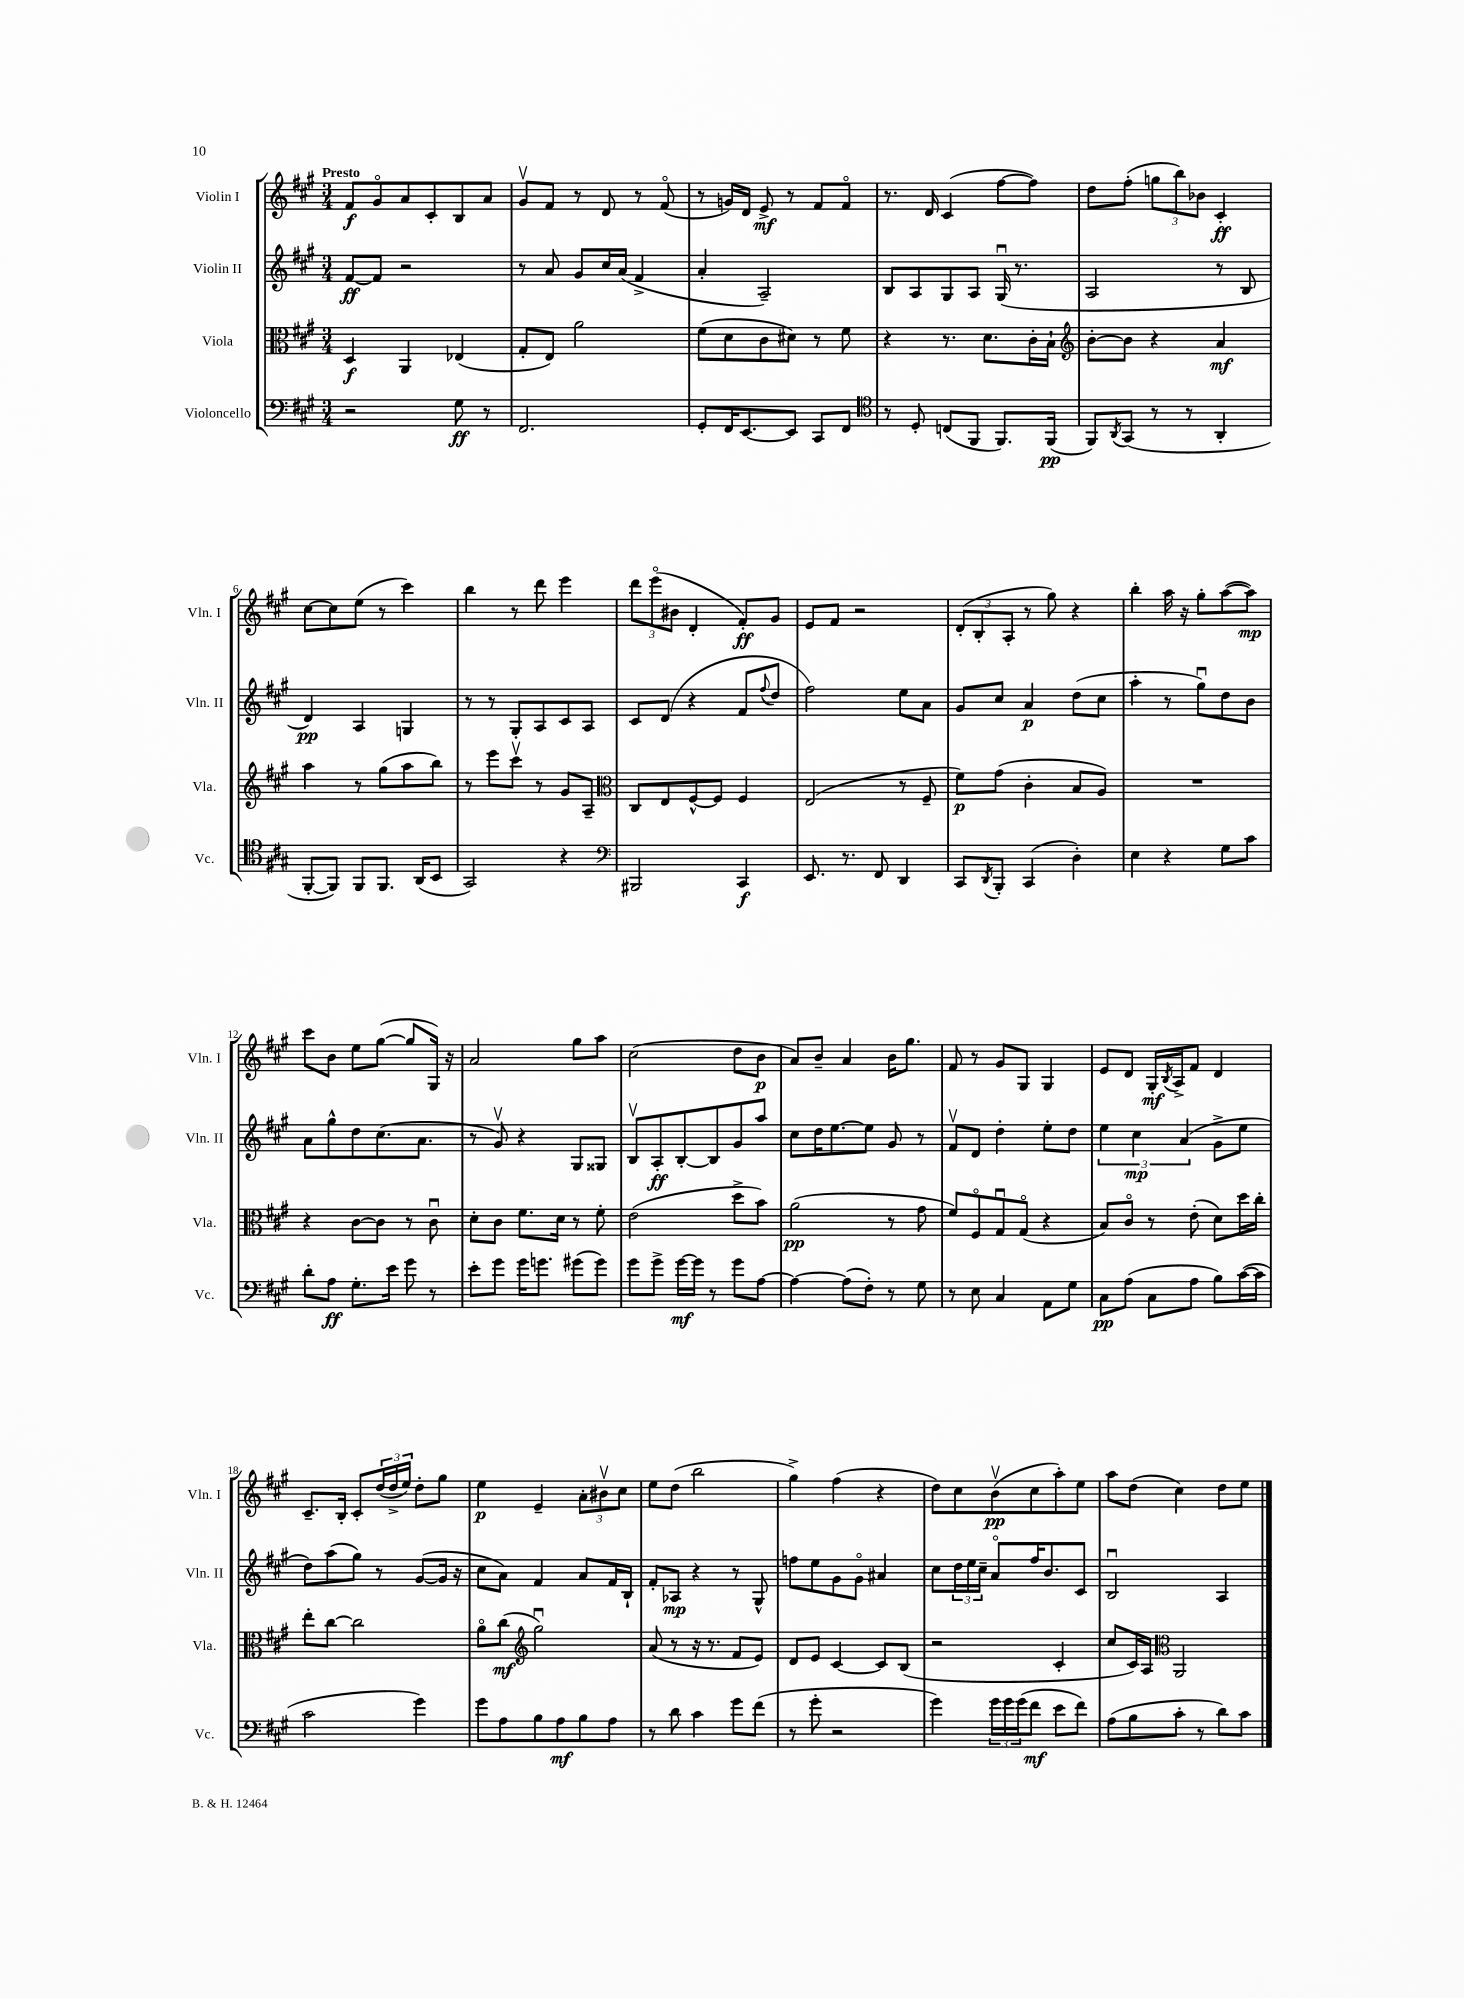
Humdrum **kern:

**kern	**kern	**kern	**kern
*staff4	*staff3	*staff2	*staff1
*clefF4	*clefC3	*clefG2	*clefG2
*k[f#c#g#]	*k[f#c#g#]	*k[f#c#g#]	*k[f#c#g#]
*M3/4	*M3/4	*M3/4	*M3/4
2r	4D	[8f#	8f#
.	.	8f#]	8g#o
.	4AA	2r	8a
.	.	.	8c#'
8G#	(4E-	.	8B
8r	.	.	8a
=	=	=	=
2.FF#	8G#'	8r	8g#v
.	8E)	8a	8f#
.	2a	8g#	8r
.	.	16cc#	8d
.	.	(16a	.
.	.	4f#^	8r
.	.	.	(8f#o
=	=	=	=
8GG#'	(8f#	4a'	8r
16FF#	8d	.	16g)
[8.EE	.	.	16d
.	8c#	2A~)	8e^
8EE]	8d#)	.	8r
8CC#	8r	.	8f#
8FF#	8f#	.	8f#o
=	=	=	=
*clefC4	*	*	*
8r	4r	8B	8.r
8D'	.	8A	.
.	.	.	16d
(8C	8.r	8G#	(4c#
8FF#	.	8A	.
.	8.d	.	.
8.FF#)	.	(16G#u	[8ff#
.	.	8.r	.
.	16c#'	.	8ff#])
(16FF#	16B`	.	.
=	=	=	=
*	*clefG2	*	*
8FF#)	[8b'	2A	8dd
8qAA	.	.	.
(8GG#	8b]	.	(8ff#'
8r	4r	.	12gg
.	.	.	12bb)
8r	.	.	.
.	.	.	12b-
4AA'	4a	8r	4c#'
.	.	8B	.
=	=	=	=
[8FF#'	4aa	4d)	[8cc#
8FF#])	.	.	8cc#]
8FF#	8r	4A	(8ee
8.FF#	(8gg#	.	8r
.	8aa	4G	4ccc#)
(16AA	.	.	.
8BB	8bb)	.	.
=	=	=	=
2GG#)	8r	8r	4bb
.	8eee	8r	.
.	8ccc#v	8G#'	8r
.	8r	8A	8ddd
4r	8g#	8c#	4eee
.	8A~	8A	.
=	=	=	=
*clefF4	*clefC3	*	*
2BBB#	8C#	8c#	12ddd
.	.	.	(12eeeo
.	8E	(8d	.
.	.	.	12b#
.	[8F#^^	4r	4d'
.	8F#]	.	.
4CC#	4F#	8f#	8f#')
.	.	8qqff#	.
.	.	8dd	8g#
=	=	=	=
8.EE	(2E	2ff#)	8e
.	.	.	8f#
8.r	.	.	.
.	.	.	2r
8FF#	.	.	.
4DD	8r	8ee	.
.	8F#~	8a	.
=	=	=	=
8CC#	8f#)	8g#	(12d'
.	.	.	12B'
8qDD	.	.	.
8BBB'	(8g#	8cc#	.
.	.	.	12A'
(4CC#	4c#'	4a	8r
.	.	.	8gg#)
4D')	8B	(8dd	4r
.	8A)	8cc#	.
=	=	=	=
4E	2.r	4aa'	4bb'
4r	.	8r	16aa
.	.	.	16r
.	.	8gg#u)	8gg#'
8G#	.	8dd	([8aa
8c#	.	8b	8aa])
=	=	=	=
8d'	4r	8a	8ccc#
8A	.	8gg#^^	8b
8.G#'	[8c#	8dd	8ee
.	8c#]	(8.cc#	([8gg#
16e	.	.	.
8g#	8r	.	8gg#]
.	.	8.a	.
8r	8c#u	.	16G#)
.	.	.	16r
=	=	=	=
8e'	8d'	8r	2a
8g#	8c#	8g#v)	.
16g#	8.f#	4r	.
8.g	.	.	.
.	16d	.	.
(8g#	8r	8G#	8gg#
8g#)	8f#'	8G##	8aa
=	=	=	=
8g#	(2e	8Bv	(2cc#
8g#^	.	8A'	.
[16g#	.	[8B'	.
16g#]	.	.	.
8r	.	8B]	.
8g#	8dd^	8g#	8dd
[8A	8b)	8aa	8b
=	=	=	=
4A_	(2a	8cc#	8a)
.	.	16dd	8b~
.	.	[8.ee	.
(8A]	.	.	4a
8F#')	.	8ee]	.
8r	8r	8g#	16b
.	.	.	8.gg#
8G#	8g#	8r	.
=	=	=	=
8r	8f#)	8f#v	8f#
8E	8F#o	8d	8r
4C#	8G#u	4dd'	8g#
.	(8G#o	.	8G#
8AA	4r	8ee'	4G#
8G#	.	8dd	.
=	=	=	=
8C#	8B)	6ee	8e
(8A	8c#o	.	8d
.	.	6cc#	.
8C#	8r	.	16G#'
.	.	.	8qB
.	.	.	16A^
.	.	(6a	.
8A	(8e'	.	8f#
8B)	8d)	8g#^	4d
([16c#	16dd	8ee	.
16c#]	16cc#'	.	.
=	=	=	=
2c#	8ee'	8dd)	8.c#~
.	[8cc#	(8aa	.
.	.	.	16B'
.	2cc#]	8gg#)	8c#'
.	.	8r	(24dd
.	.	.	24dd^
.	.	.	24ee)
4g#)	.	([8g#	8dd'
.	.	16g#]	8gg#
.	.	16r	.
=	=	=	=
8g#	8ao	8cc#	4ee
8A	(8cc#	8a)	.
*	*clefG2	*	*
8B	2gg#u)	4f#	4e~
8A	.	.	.
8B	.	8a	12a'
.	.	.	12b#v
8A	.	16f#	.
.	.	.	12cc#
.	.	16B`	.
=	=	=	=
8r	(8a	8f#'	8ee
8d	8r	8A-	(8dd
4c#	16r	4r	2bb
.	8.r	.	.
8g#	8f#	8r	.
(8f#	8e)	8G#^^	.
=	=	=	=
8r	8d	8ff	4gg#^)
8g#'	8e	8ee	.
2r	[4c#	8g#	(4ff#
.	.	8g#o	.
.	8c#]	4a#	4r
.	(8B	.	.
=	=	=	=
4g#)	2r	8cc#	8dd)
.	.	24dd	8cc#
.	.	24ee	.
.	.	24cc#~	.
24g#	.	8ao	(8bv
24g#	.	.	.
(24g#	.	.	.
8f#	.	16ff#	8cc#
.	.	8.b	.
8e	4c#'	.	8aa')
8f#)	.	8c#	8ee
=	=	=	=
(8A	8cc#	2Bu	8aa
8B	16c#)	.	(8dd
.	16A	.	.
*	*clefC3	*	*
8c#'	2AA	.	4cc#)
8r	.	.	.
8d)	.	4A	8dd
8c#	.	.	8ee
==	==	==	==
*-	*-	*-	*-
